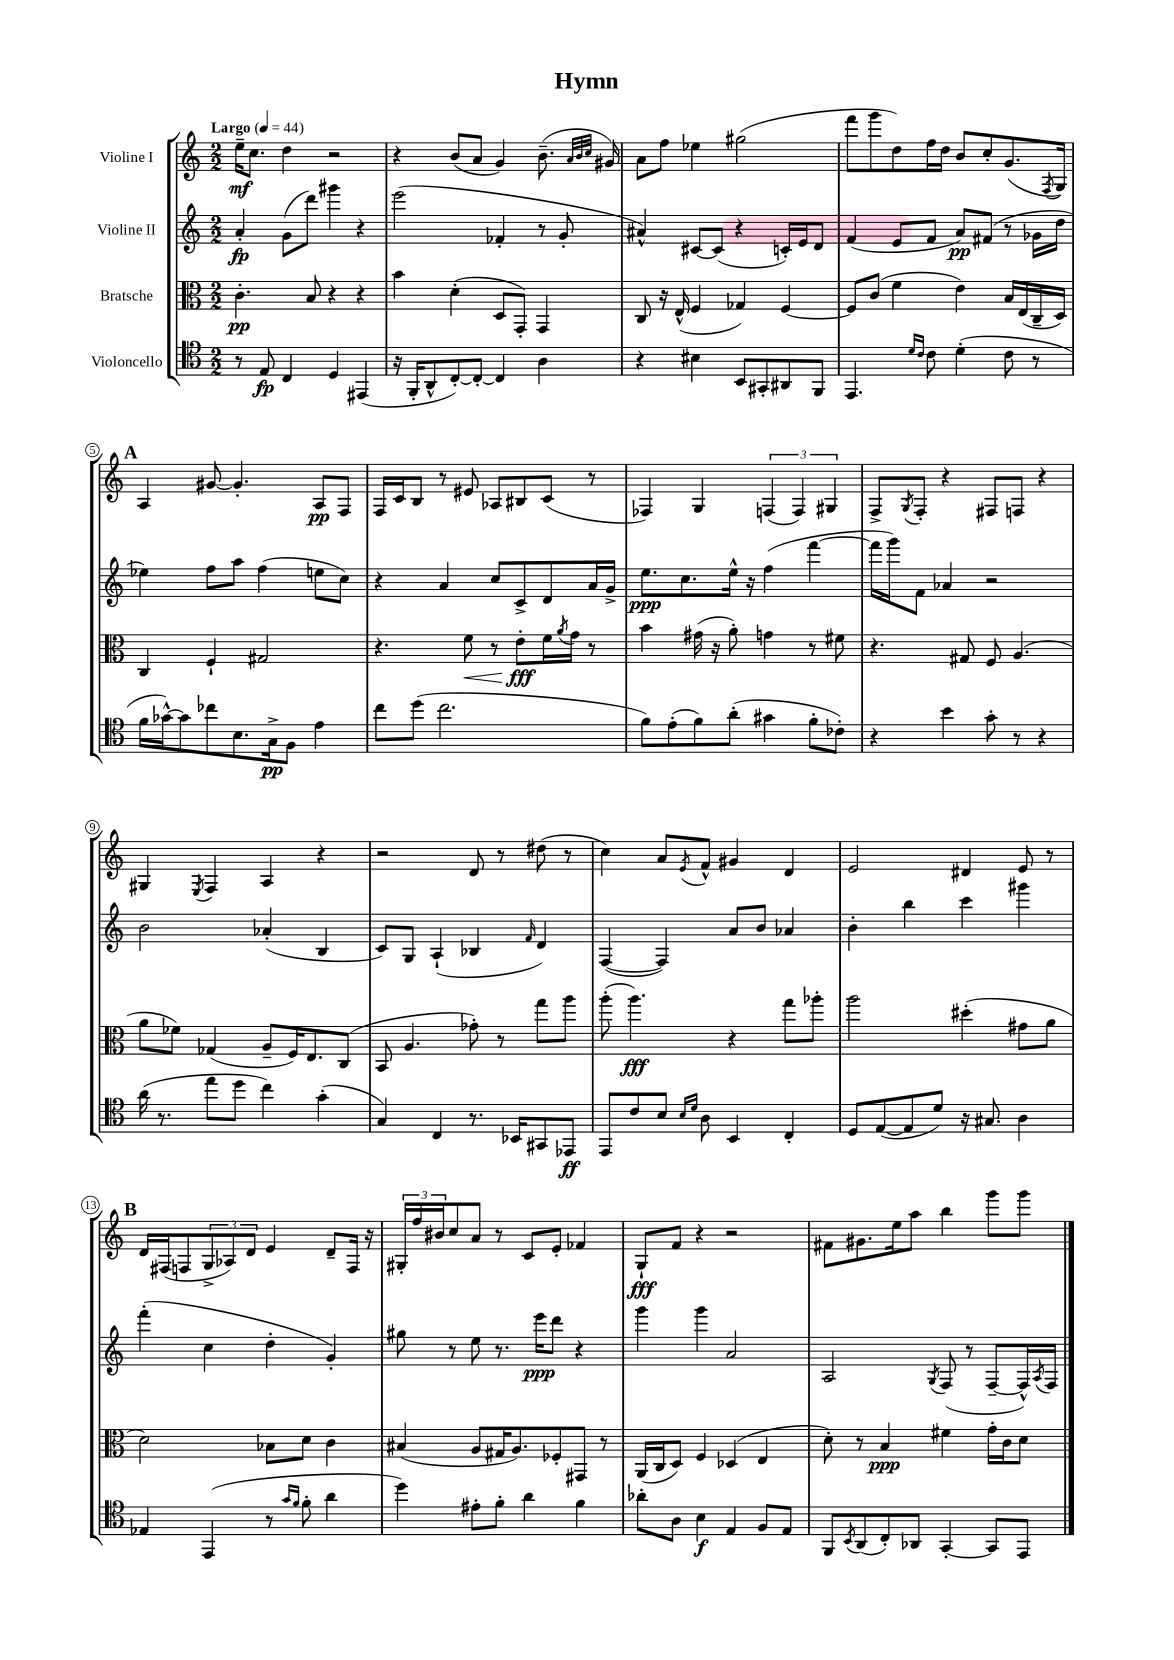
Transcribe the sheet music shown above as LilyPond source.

\header { title = "Hymn" }
<<
\new StaffGroup <<
\new Staff = "s0" \with { instrumentName = "Violine I" } {
    \clef treble \key c \major \numericTimeSignature \time 2/2 \tempo "Largo" 4 = 44
    e''16--\mf c''8. d''4 r2 |
    r4 b'8( a'8 g'4) b'8.--( \grace { a'32 b'32 c''32 } gis'16) |
    a'8 f''8 ees''4 gis''2( |
    f'''8 g'''8 d''8) f''16 d''16 b'8 c''8-. g'8.( \acciaccatura { f8 } g16) |
    \mark \markup { \bold "A" } a4 gis'8~ gis'4.-. a8\pp f8 |
    f16 c'16 b8 r8 eis'8 aes8 bis8 c'8( r8 |
    fes4) g4 \tuplet 3/2 { f4( f4) gis4 } |
    f8-> \acciaccatura { g8 } f8-. r4 fis8 f8 r4 |
    gis4 \acciaccatura { e8 } f4 a4 r4 |
    r2 d'8 r8 dis''8( r8 |
    c''4) a'8 \acciaccatura { e'8 } f'8-^ gis'4 d'4 |
    e'2 dis'4 e'8 r8 |
    \mark \markup { \bold "B" } d'16 fis16( f8 \tuplet 3/2 { g8-> aes8) d'8 } e'4 d'8-- f16 r16 |
    \tuplet 3/2 { gis16-. f''16 bis'16 } c''8 a'8 r8 c'8 e'8-. fes'4 |
    g8-!\fff f'8 r4 r2 |
    fis'8 gis'8. e''16 a''8 b''4 g'''8 g'''8 \bar "|." |
}
\new Staff = "s1" \with { instrumentName = "Violine II" } {
    \clef treble \key c \major \numericTimeSignature \time 2/2
    a'4-.\fp g'8( d'''8) gis'''4 r4 |
    e'''2( fes'4-. r8 g'8-. |
    ais'4-^) cis'8~ cis'8( r4 c'16-.) e'16 d'8 |
    f'4( e'8 f'8 a'8\pp) fis'8( r8 ges'16 d''16 |
    \mark \markup { \bold "A" } ees''4) f''8 a''8 f''4( e''8 c''8) |
    r4 a'4 c''8 c'8-> d'8 a'16 g'16-> |
    e''8.\ppp c''8. e''16-^ r16 f''4( f'''4~ |
    f'''16 g'''16) f'8 aes'4 r2 |
    b'2 aes'4-.( b4 |
    c'8) g8 a4-!( bes4 \grace { f'16 } d'4) |
    f4~( f4) a'8 b'8 aes'4 |
    b'4-. b''4 c'''4 gis'''4 |
    \mark \markup { \bold "B" } f'''4-.( c''4 d''4-. g'4-.) |
    gis''8 r8 e''8 r8. e'''16\ppp d'''8 r4 |
    g'''4 g'''4 a'2 |
    a2 \acciaccatura { g8 } f8( r8 f8~-- f16-^) \acciaccatura { a8 } f16 \bar "|." |
}
\new Staff = "s2" \with { instrumentName = "Bratsche" } {
    \clef alto \key c \major \numericTimeSignature \time 2/2
    c'4.-.\pp b8 r4 r4 |
    b'4 d'4-.( d8 g,8-.) g,4 |
    c8 r16 e16-^( f4 ges4) f4~ |
    f8 c'8( f'4 e'4) b16 e16( c16-- d16) |
    \mark \markup { \bold "A" } c4 f4-! gis2 |
    r4. f'8\< r8 e'8-.\fff\! f'16 \acciaccatura { a'8 } g'16 r8 |
    b'4 gis'16( r16 a'8-.) g'4 r8 fis'8 |
    r4. gis8 f8 a4.( |
    a'8 fes'8) ges4( a8-- f16) e8. c8( |
    b,8 a4. ges'8-.) r8 g''8 a''8 |
    a''8-.( a''4.\fff) r4 g''8 aes''8-. |
    a''2 dis''4-.( gis'8 a'8 |
    \mark \markup { \bold "B" } d'2) bes8 d'8 c'4 |
    bis4( a8 gis16 a8.) fes8-. gis,8 r8 |
    a,16( c16 d8) f4 des4( e4 |
    d'8-.) r8 b4\ppp fis'4 g'16-. c'16 d'8 \bar "|." |
}
\new Staff = "s3" \with { instrumentName = "Violoncello" } {
    \clef tenor \key c \major \numericTimeSignature \time 2/2
    r8 e8\fp c4 d4 eis,4( |
    r16 f,16-. a,8-^ c8~-.) c8~-. c4 a4 |
    r4 bis4 b,8 gis,8-. ais,8 f,8 |
    e,4. \grace { d'16 c'16 } c'8 d'4-.( c'8 r8 |
    \mark \markup { \bold "A" } f'16 ges'16~-^) ges'8 ces''8 b8. g16->\pp f8 e'4 |
    c''8 d''8( c''2. |
    f'8) e'8-.( f'8) a'8-.( gis'4 f'8-. ces'8-.) |
    r4 b'4 g'8-. r8 r4 |
    a'16( r8. e''8 d''8 c''4) g'4-.( |
    g4) c4 r8. bes,16 gis,8 ees,8\ff |
    e,8 c'8 b8 \grace { b16 d'16 } a8 b,4 c4-. |
    d8 e8~( e8 d'8) r16 gis8. a4 |
    \mark \markup { \bold "B" } ees4 e,4( r8 \grace { g'16 f'16 } f'8-. a'4 |
    d''4) eis'8-. f'8-. a'4 f'4 |
    aes'8-. a8 b4\f e4 f8 e8 |
    f,8 \acciaccatura { b,8 } a,8( c8-.) aes,8 g,4~-. g,8 e,8 \bar "|." |
}
>>
>>
\layout { \context { \Score \override BarNumber.stencil = #(make-stencil-circler 0.1 0.3 ly:text-interface::print) } }
